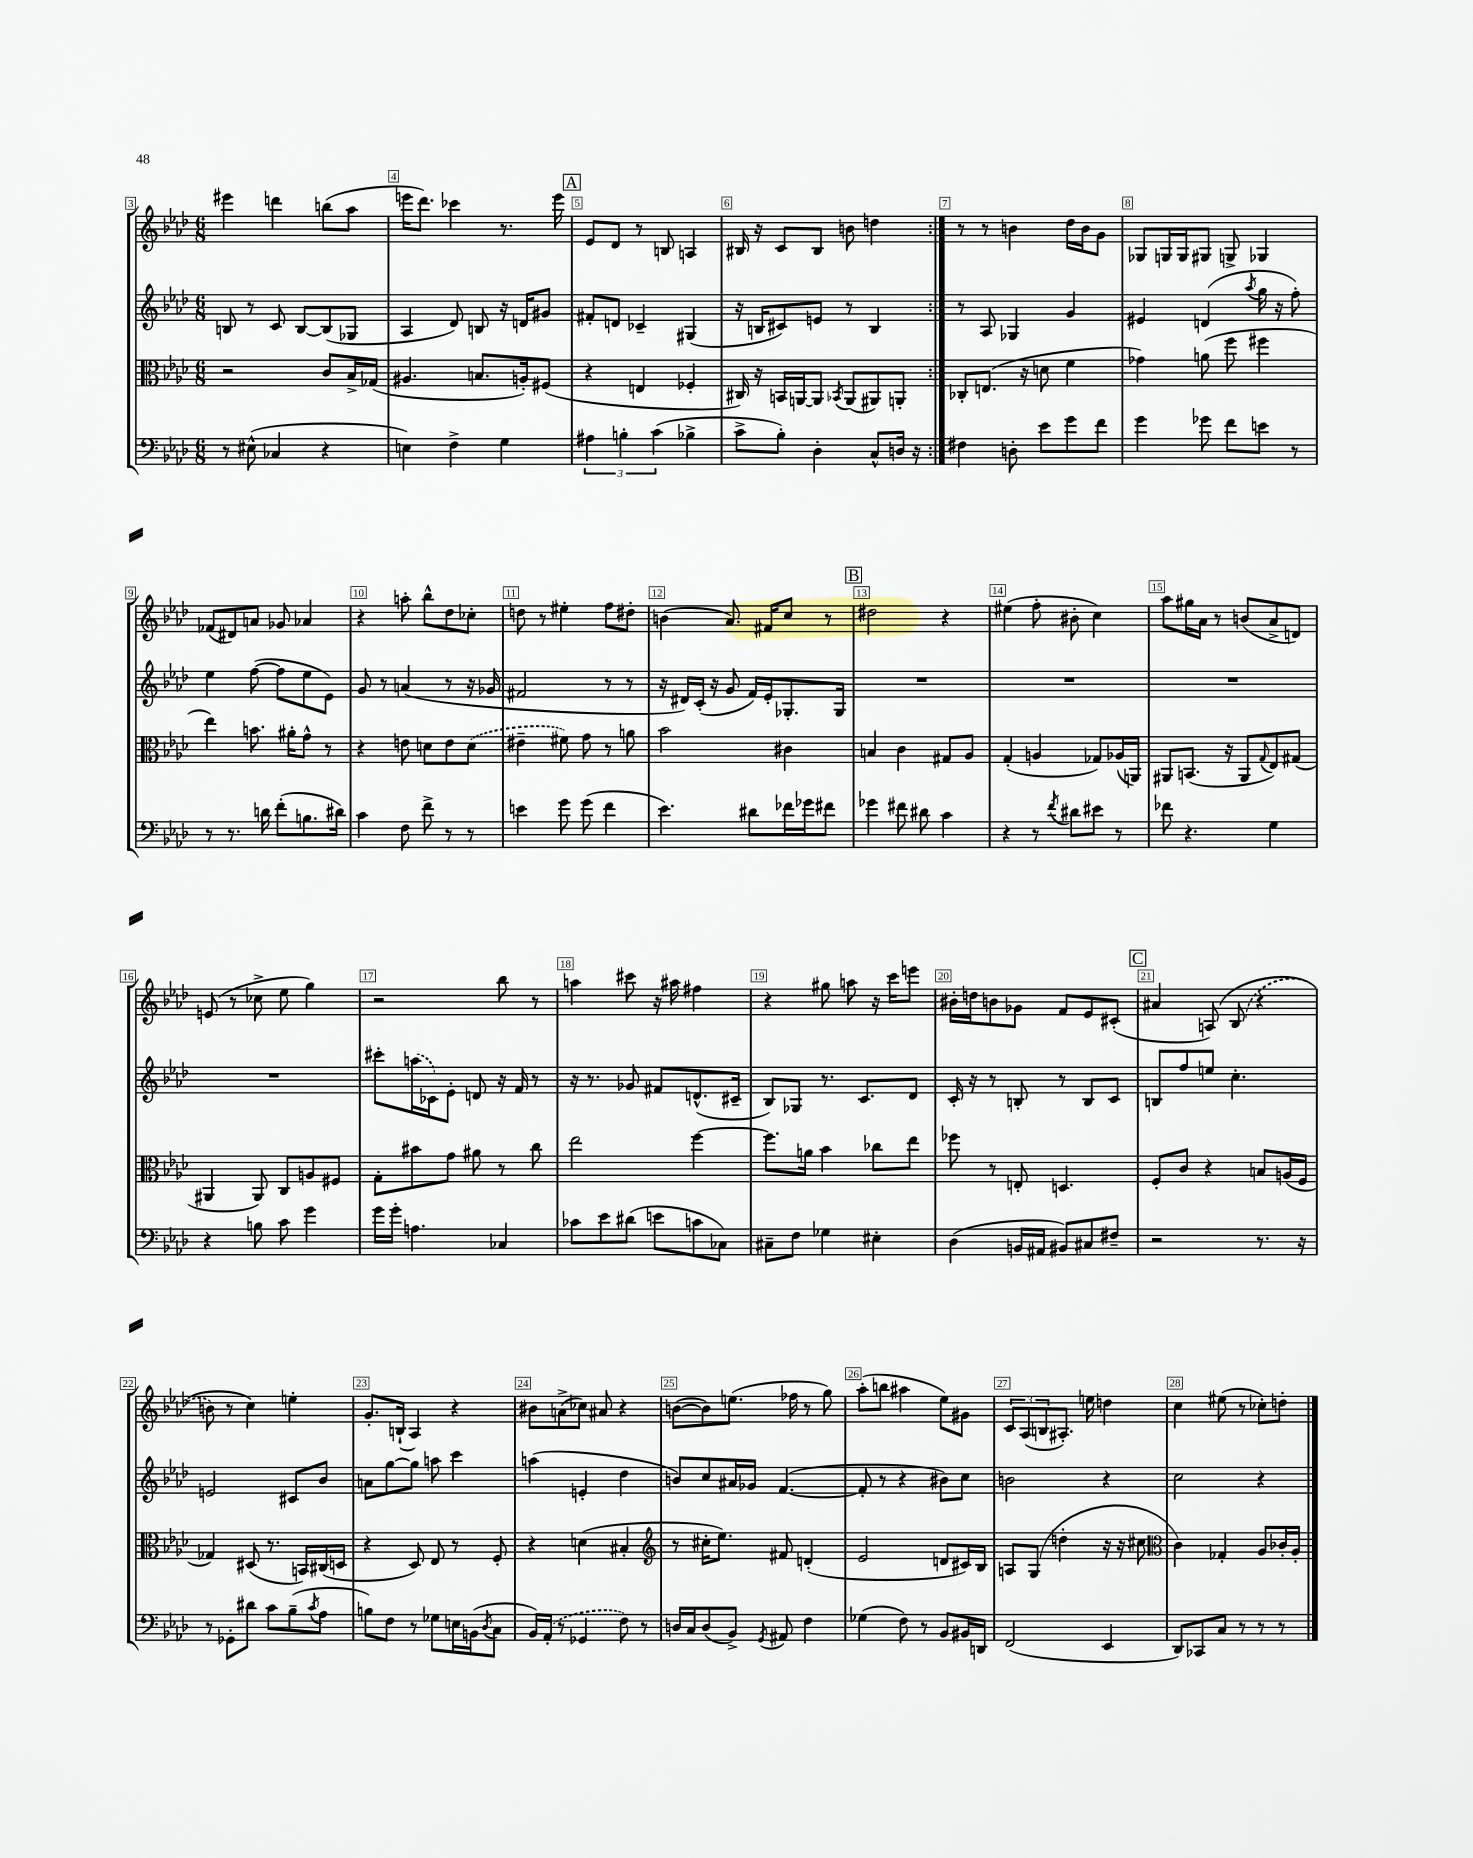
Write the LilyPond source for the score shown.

<<
\new StaffGroup <<
\new Staff = "s0" {
    \clef treble \key aes \major \numericTimeSignature \time 6/8
    \repeat volta 2 { eis'''4 d'''4 b''8( aes''8 |
    e'''16 des'''8.) ces'''4 r8. e'''16 |
    \mark \markup { \box "A" } ees'8 des'8 r8 b8 a4 |
    bis16 r16 c'8 bis8 b'8 d''4 | }
    r8 r8 b'4 des''16 b'16 g'8 |
    ges8 g16 g16 gis8 g8-> ges4 |
    fes'8( dis'8) a'8 ges'8 aes'4 |
    r4 a''8-. bes''8-^ des''8 ces''8-. |
    d''8 r8 eis''4-. f''8 dis''8-. |
    b'4( aes'8.) fis'16 c''8 r8 |
    \mark \markup { \box "B" } dis''2 r4 |
    eis''4( f''8-. bis'8-. c''4) |
    aes''8 gis''16 aes'16 r8 b'8( aes'8-> d'8) |
    e'8( r8 ces''8-> ees''8 g''4) |
    r2 bes''8 r8 |
    a''4 cis'''8 r16 ais''16 fis''4 |
    r4 gis''8 a''8 r16 c'''16 e'''8 |
    bis'16-. d''16 b'8 ges'8 f'8 ees'8 cis'8-.( |
    \mark \markup { \box "C" } ais'4 a8)\( \once \slurDashed bes8( r4 |
    b'8) r8 c''4\) e''4-. |
    g'8.-. b16-!( aes4) r4 |
    bis'8 a'8->( ces''8) ais'8 r4 |
    b'8~( b'8) e''8.( fes''16 r8 g''8) |
    aes''8-.( b''8 ais''4 ees''8) gis'8 |
    \tuplet 3/2 { c'8 aes8( b8 } ais8.-.) e''16 d''4 |
    c''4 eis''8( r8 ces''8-.) d''8-. \bar "|." |
}
\new Staff = "s1" {
    \clef treble \key aes \major \numericTimeSignature \time 6/8
    \repeat volta 2 { b8 r8 c'8 b8~ b8( ges8 |
    aes4 des'8) b8 r16 d'16 gis'8 |
    \mark \markup { \box "A" } fis'8-. d'8 ces'4-- gis4( |
    r16 b16 cis'8) e'8 r8 b4 | }
    r8 aes8 ges4 g'4 |
    eis'4 d'4( \acciaccatura { aes''8 } g''16 r16 f''8-.) |
    ees''4 f''8~( f''8 ees''8 ees'8) |
    g'8 r8 a'4( r8 r16 ges'16 |
    fis'2 r8 r8 |
    r16 dis'16) c'16-.( r16 g'8 f'16) ees'16-. ges8.-. ges16 |
    \mark \markup { \box "B" } R2. |
    R2. |
    R2. |
    R2. |
    cis'''8-. \once \slurDashed a''16( ces'16) ees'8-. d'8 r16 f'16 r8 |
    r16 r8. ges'8 fis'8 d'8.-^( cis'16-- |
    bes8) ges8 r8. c'8. des'8 |
    c'16-. r16 r8 b8-. r8 b8 c'8 |
    \mark \markup { \box "C" } b8 f''8 e''8 c''4.-. |
    e'2 cis'8 bes'8 |
    a'8 g''8~ g''8 a''8 c'''4 |
    a''4( e'4-. des''4 |
    b'8) c''8 ais'16 ges'16 f'4.~( |
    f'8-. r8 r4 bis'8) c''8 |
    b'2 r4 |
    c''2 r4 \bar "|." |
}
\new Staff = "s2" {
    \clef alto \key aes \major \numericTimeSignature \time 6/8
    \repeat volta 2 { r2 c'8 bes16-> ges16( |
    ais4. b8. a16-.) fis8( |
    \mark \markup { \box "A" } r4 e4 fes4-. |
    cis16) r16 b,16 a,16~ a,8 \acciaccatura { bes,8 } a,8( ais,8) a,8-. | }
    ces8-. e8.( r16 d'8 f'4 |
    ges'4) a'8( f''8 fis''4 |
    ees''4) b'8. ais'16-. g'8-^ r8 |
    r4 e'8 d'8 e'8 \once \slurDashed d'8( |
    eis'4-- fis'8) g'8 r8 a'8 |
    bes'2 cis'4 |
    \mark \markup { \box "B" } b4 c'4 gis8 aes8 |
    g4-.( a4 ges8) aes16( a,16) |
    ais,8 b,8.( r16 ais,8 \appoggiatura { g8 } ees8) gis8( |
    ais,4 ais,8) c8 a8 fis8 |
    g8-. bis'8 g'8 ais'8 r8 c''8 |
    ees''2 f''4~ |
    f''8. a'16 bes'4 ces''8 ees''8 |
    fes''8 r8 e8-. d4. |
    \mark \markup { \box "C" } f8-. c'8 r4 b8 a16( f16 |
    ges4) dis8( r8. b,16) cis16( d16 |
    r4 des8) ees8 r8 f8-. |
    r4 d'4( bis4-. |
    \clef treble r8 cis''16-. ees''8.) fis'8 d'4-.( |
    ees'2 d'8 cis'16) bes16 |
    a8 g8( d''4-. r16 r16 cis''8 |
    \clef alto c'4) ges4-. aes8 ces'16-. aes16-. \bar "|." |
}
\new Staff = "s3" {
    \clef bass \key aes \major \numericTimeSignature \time 6/8
    \repeat volta 2 { r8 eis8-^( ces4 r4 |
    e4) f4-> g4 |
    \mark \markup { \box "A" } \tuplet 3/2 { ais4 b4-. c'4( } bes4-> |
    c'8-> bes8-.) des4-. c8-^ d16 r16 | }
    fis4 d8-. ees'8 g'8 f'8 |
    g'4 ges'8 f'8 e'8 r8 |
    r8 r8. d'16 f'8-.( b8. dis'16) |
    c'4 f8 f'8-> r8 r8 |
    e'4 g'8 g'8( f'4 |
    ees'4.) dis'8 fes'16 ges'16 fis'8 |
    \mark \markup { \box "B" } ges'4 fis'8 dis'8 c'4 |
    r4 r8 \acciaccatura { f'8 } dis'8 eis'8 r8 |
    fes'8 r4. g4 |
    r4 b8 c'8 g'4 |
    g'16 g'16-. a4. ces4 |
    ces'8 ees'8 dis'8( e'8 c'8 ces8) |
    cis8-- f8 ges4 eis4-. |
    des4( b,16 ais,16 bis,8) cis8 fis8-- |
    \mark \markup { \box "C" } r2 r8. r16 |
    r8 ges,8-. dis'8 c'8 bes8--( \acciaccatura { c'8 } aes8 |
    b8) f8 r8 ges8 e16 b,16( \acciaccatura { des8 } c8 |
    bes,16) \once \slurDashed aes,16-.( r8 ges,4 f8) r8 |
    d16 c16 d8( bes,8->) \acciaccatura { g,8 } ais,8 f4 |
    ges4( f8) r8 bes,8 bis,16 d,16 |
    f,2( ees,4 |
    des,8) ces,8 c8 r8 r8 r8 \bar "|." |
}
>>
>>
\layout { \context { \Score currentBarNumber = #3 \override BarNumber.break-visibility = ##(#f #t #t) barNumberVisibility = #all-bar-numbers-visible \override BarNumber.stencil = #(make-stencil-boxer 0.1 0.3 ly:text-interface::print) } }
